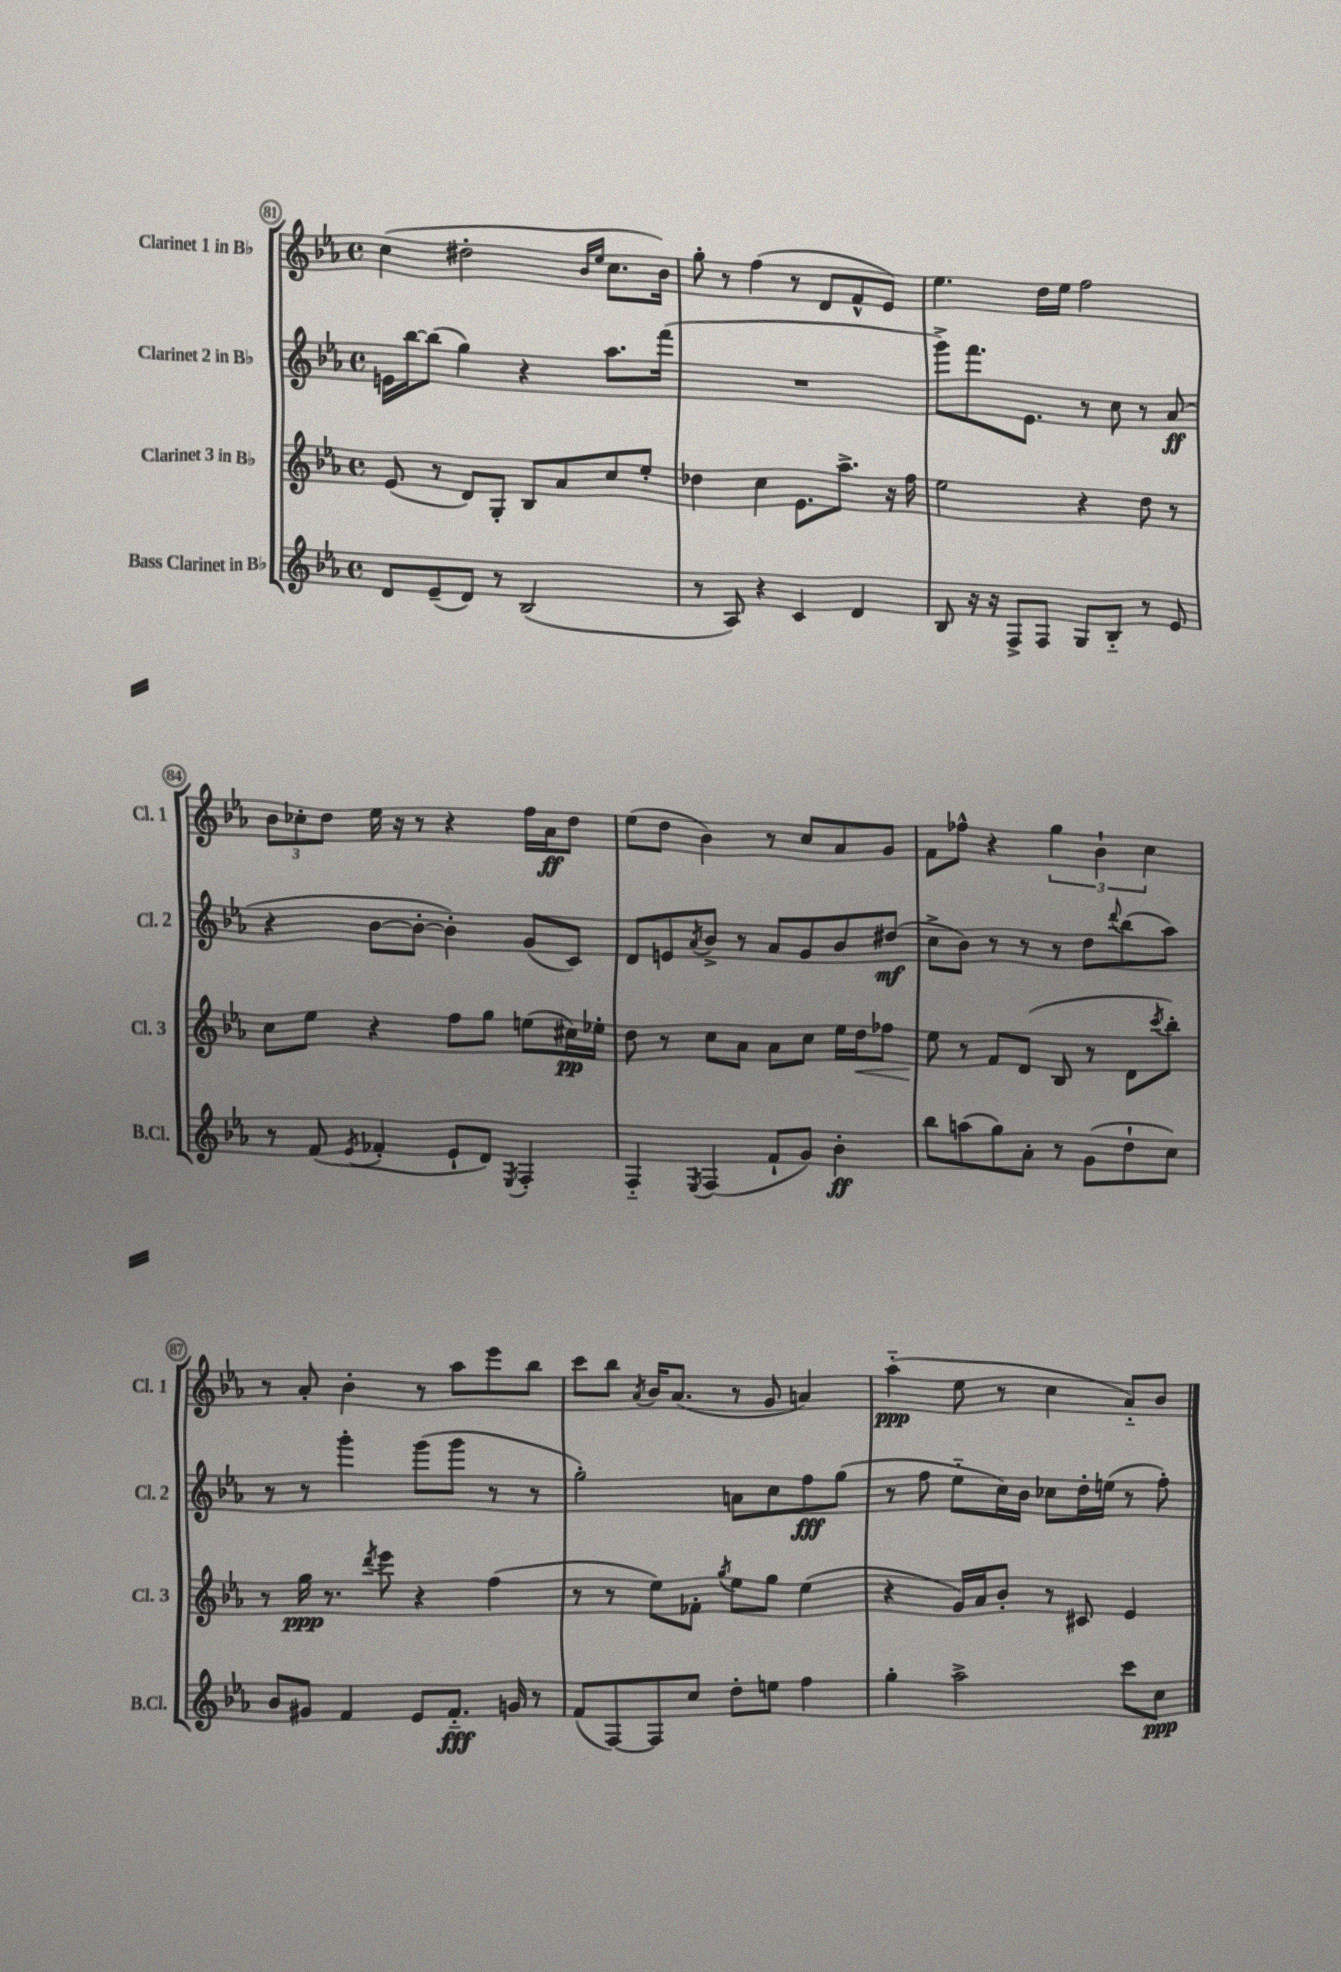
<<
\new StaffGroup <<
\new Staff = "s0" \with { instrumentName = "Clarinet 1 in Bb" shortInstrumentName = "Cl. 1" } {
    \clef treble \key ees \major \defaultTimeSignature \time 4/4
    c''4( dis''2-. \grace { bes'16 ees''16 } c''8. bes'16) |
    g''8-. r8 f''4( r8 d'8 f'8-^ ees'8) |
    ees''4. d''16 ees''16 f''2 |
    \tuplet 3/2 { bes'8 ces''8-. d''8 } ees''16 r16 r8 r4 f''16 aes'16\ff d''8 |
    ees''8( d''8 bes'4) r8 c''8 aes'8 g'8 |
    f'8 fes''8-^ r4 \tuplet 3/2 { g''4 bes'4-! c''4 } |
    r8 aes'8-. bes'4-. r8 aes''8 ees'''8 bes''8 |
    c'''8 bes''8 \acciaccatura { aes'8 } bes'16 aes'8.( r8 g'8 a'4) |
    aes''4-_\ppp( ees''8 r8 c''4 aes'8-_) bes'8 \bar "|." |
}
\new Staff = "s1" \with { instrumentName = "Clarinet 2 in Bb" shortInstrumentName = "Cl. 2" } {
    \clef treble \key ees \major \defaultTimeSignature \time 4/4
    e'16 bes''16~ bes''8( g''4) r4 aes''8. f'''16( |
    R1 |
    g'''8->) f'''8. ees'8. r8 c''8 r8 aes'8\ff( |
    r4 bes'8~ bes'8~-. bes'4-.) g'8( c'8) |
    d'8 e'8 \acciaccatura { aes'8 } bes'8-> r8 aes'8 g'8 bes'8 dis''8\mf( |
    c''8-> bes'8) r8 r8 r8 d''8 \appoggiatura { d'''8 } bes''8( aes''8) |
    r8 r8 g'''4-. g'''8( g'''8 r8 r8 |
    g''2-.) a'8 c''8 f''8\fff g''8( |
    r8 f''8 ees''8-_ c''16) bes'16 ces''8 d''16-. e''16( r8 f''8-.) \bar "|." |
}
\new Staff = "s2" \with { instrumentName = "Clarinet 3 in Bb" shortInstrumentName = "Cl. 3" } {
    \clef treble \key ees \major \defaultTimeSignature \time 4/4
    ees'8( r8 d'8) g8-. bes8 aes'8 c''8 ees''8-. |
    des''4 c''4 ees'8. aes''8.-> r16 f''16 |
    ees''2 r4 d''8 r8 |
    c''8 ees''8 r4 f''8 g''8 e''8( cis''16\pp) ees''16-. |
    d''8 r8 c''8 aes'8 aes'8 c''8 ees''16 d''16\< fes''8 |
    ees''8\! r8 f'8 d'8( bes8 r8 d'8 \acciaccatura { c'''8 } bes''8-.) |
    r8 g''16\ppp r8. \acciaccatura { d'''8 } ees'''8 r4 f''4( |
    r8 r8 ees''8) fes'8-. \acciaccatura { g''8 } ees''8 g''8 ees''4( |
    r4 g'16) aes'16 bes'8-. r8 cis'8 ees'4 \bar "|." |
}
\new Staff = "s3" \with { instrumentName = "Bass Clarinet in Bb" shortInstrumentName = "B.Cl." } {
    \clef treble \key ees \major \defaultTimeSignature \time 4/4
    d'8 ees'8--( d'8) r8 bes2( |
    r8 aes8) r4 c'4 d'4 |
    bes8 r16 r16 f8-> f8 g8 bes8-_ r8 ees'8 |
    r8 f'8( \acciaccatura { ees'8 } fes'4-. ees'8-! d'8) \acciaccatura { ees8 } f4-. |
    f4-_ \acciaccatura { ees8 } f4( f'8-! g'8) bes'4-.\ff |
    bes''8 a''8( g''8) aes'8-. r8 g'8( d''8-! c''8) |
    bes'8 gis'8 f'4 ees'8 f'8.-_\fff g'16 r8 |
    f'8( f8~) f8 c''8 d''8-. e''8 f''4 |
    g''4-. aes''2-> c'''8 c''8\ppp \bar "|." |
}
>>
>>
\layout { \context { \Score currentBarNumber = #81 \override BarNumber.stencil = #(make-stencil-circler 0.1 0.3 ly:text-interface::print) } }
